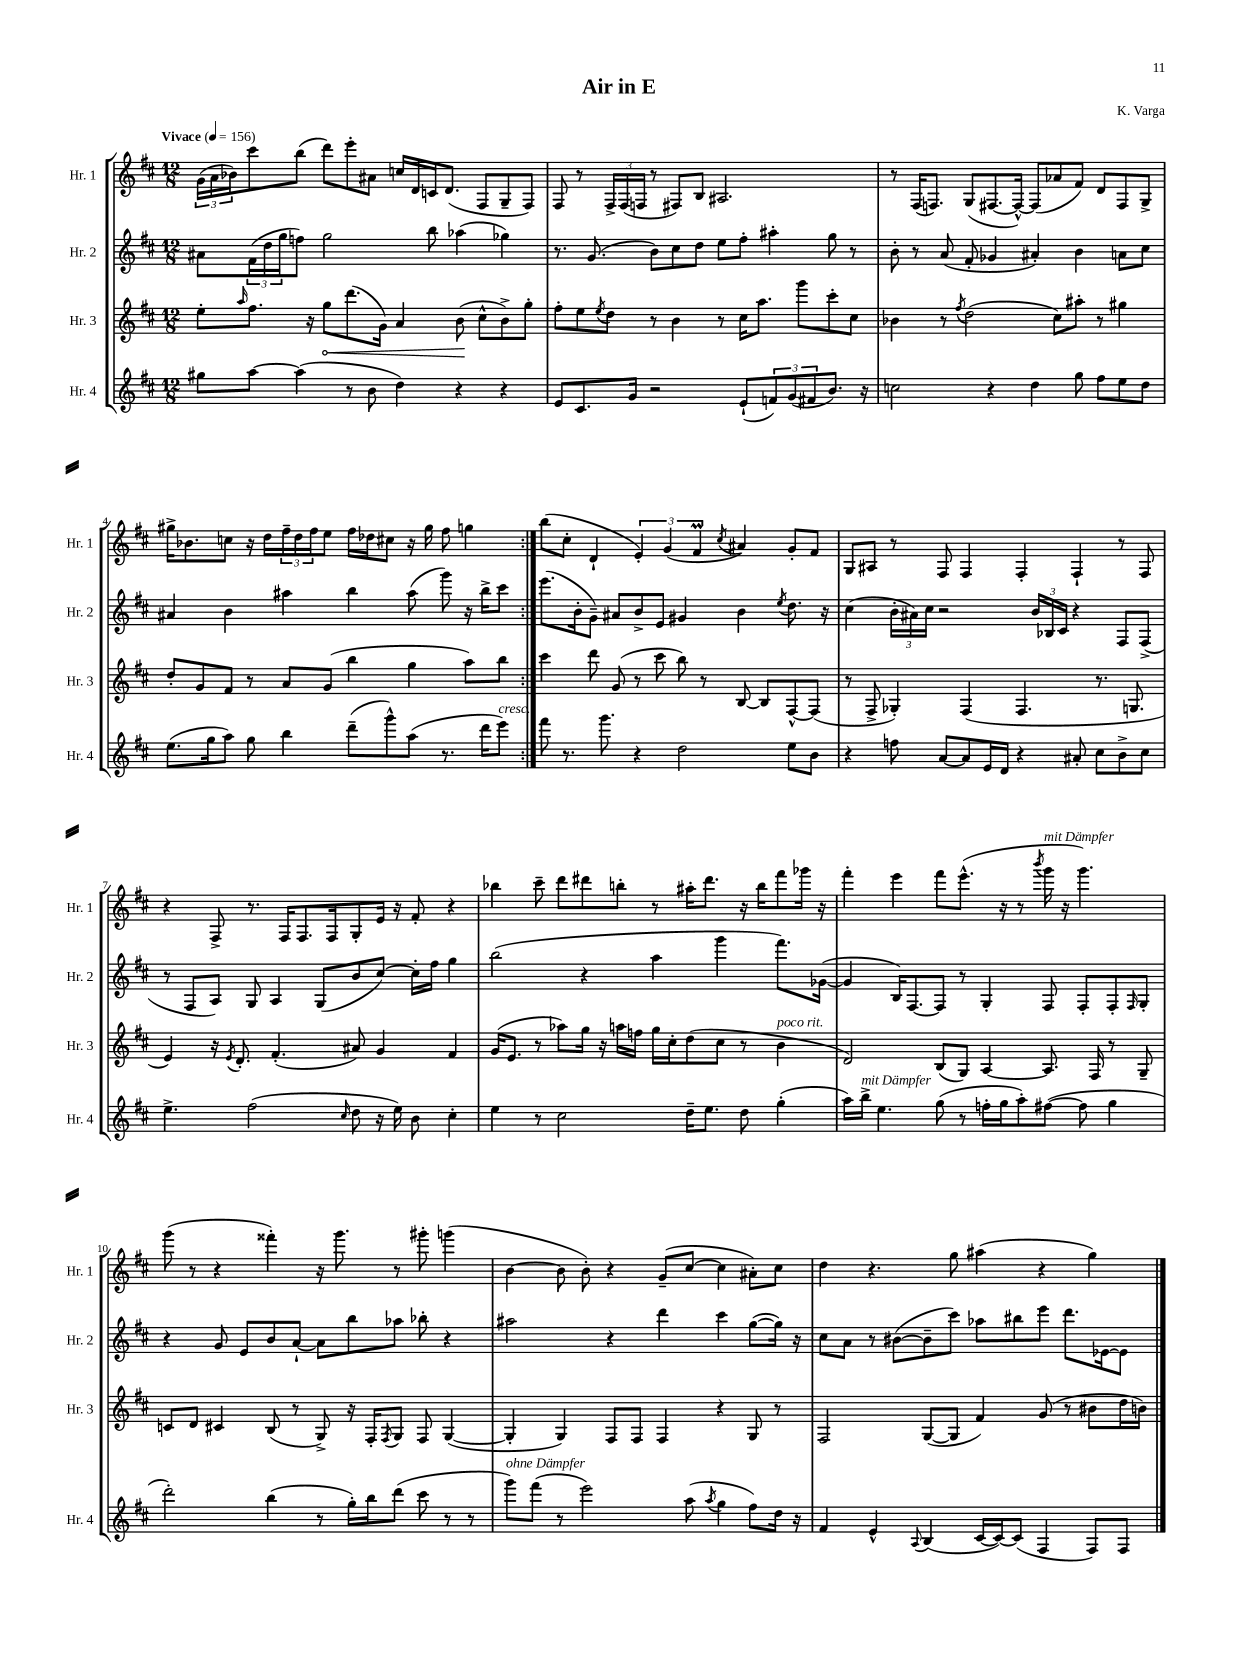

**kern	**kern	**kern	**kern
*staff4	*staff3	*staff2	*staff1
*clefG2	*clefG2	*clefG2	*clefG2
*k[f#c#]	*k[f#c#]	*k[f#c#]	*k[f#c#]
*M12/8	*M12/8	*M12/8	*M12/8
*MM156	*MM156	*MM156	*MM156
8gg#	8ee'	8a#	(24g
.	.	.	24a
.	.	.	24b-)
.	16qqaa	.	.
[8aa	8.ff#	(24f#	8ccc#
.	.	24dd	.
.	.	24gg	.
(4aa]	.	8ff)	(8bb
.	16r	.	.
.	8gg	2gg	8ddd)
8r	(8.ddd	.	8eee'
8b	.	.	8a#
.	16g)	.	.
4dd)	4a	.	16cc
.	.	.	16d
.	.	8bb	16c
.	.	.	(8.d
4r	(8b	(4aa-	.
.	8cc#^^	.	8F#
4r	8b^)	4gg-)	8G~
.	8gg'	.	8F#)
=	=	=	=
8e	8ff#'	8.r	8F#
8.c#	8ee	.	8r
.	.	(8.g	.
.	8qee	.	.
.	8dd	.	24F#^
.	.	.	(24F#
16g	.	.	.
.	.	.	24F
2r	8r	8b)	8r
.	4b	8cc#	8F#)
.	.	8dd	8B
.	8r	8ee	2.A#
(8e`	16cc#	8ff#'	.
.	8.aa	.	.
12f)	.	4aa#'	.
(12g	.	.	.
.	8ggg	.	.
12f#	.	.	.
8.b)	8ccc#'	8gg	.
.	8cc#	8r	.
16r	.	.	.
=	=	=	=
2cc	4b-	8b'	8r
.	.	8r	(16F#
.	.	.	8.F)
.	8r	(8a	.
.	8qff#	.	.
.	(2dd	8f#'	(8G
4r	.	4g-	[8.F#
.	.	.	16F#^^_)
4dd	.	4a#')	(8F#]
.	8cc#)	.	8a-
8gg	8aa#'	4b	8f#)
8ff#	8r	.	8d
8ee	4gg#	8a	8F#
8dd	.	8cc#	8G^
=	=	=	=
(8.ee	8dd'	4a#	16gg#^
.	.	.	8.b-
.	8g	.	.
16gg	.	.	.
8aa)	8f#	4b	8cc
8gg	8r	.	16r
.	.	.	16dd
4bb	8a	4aa#	24ff#~
.	.	.	24dd
.	.	.	24ff#
.	(8g	.	8ee
(8ddd~	4bb	4bb	16ff#
.	.	.	16dd-
8ggg^^)	.	.	8cc#
(8aa	4gg	(8aa#	16r
.	.	.	16gg#
8.r	.	8ggg)	8ff#
.	8aa)	16r	4gg
16ddd	.	16bb^	.
8eee)	8bb	8ccc#	.
=:|!	=:|!	=:|!	=:|!
8fff#	4ccc#	(8.eee	(8bb
8.r	.	.	8cc#'
.	.	16b'	.
.	8ddd	8g~)	4d`
8.ggg	.	.	.
.	(8g	8a#	.
4r	8r	8b^	6e')
.	8ccc#	8e	.
.	.	.	(6g
2dd	8bb)	4g#	.
.	.	.	6f#
.	8r	.	.
.	.	.	8qcc#
.	[8B	4b	4a#)
.	8B]	.	.
.	.	8qee	.
8ee	[8F#^^	8.dd	8g'
8b	(8F#]	.	8f#
.	.	16r	.
=	=	=	=
4r	8r	(4cc#	8G
.	8F#^	.	8A#
8ff	4G-')	24b'	8r
.	.	24a#)	.
.	.	24cc#	.
[8a	.	2r	8F#
8a]	(4F#	.	4F#
16e	.	.	.
16d	.	.	.
4r	4.F#	.	4F#'
.	.	24b	.
.	.	24B-	.
.	.	24c#	.
8a#'	.	4r	4F#`
8cc#	8.r	.	.
8b^	.	8F#	8r
.	8.G	.	.
8cc#	.	(8F#^	8F#
=	=	=	=
4.ee^	4e)	8r	4r
.	.	8F#	.
.	16r	8A)	8F#^
.	8qe	.	.
.	8.d'	.	.
(2ff#	.	8G	8.r
.	(4.f#'	4A	.
.	.	.	16F#
.	.	.	8.F#
.	.	(8G	.
.	.	.	16F#
16qqcc#	.	.	.
8dd	8a#)	8b	8G'
16r	4g	[8cc#)	16e
16ee)	.	.	16r
8b	.	16cc#']	8f#'
.	.	16ff#	.
4cc#'	4f#	4gg	4r
=	=	=	=
4ee	(16g	(2bb	4bb-
.	8.e	.	.
8r	8r	.	8ccc#~
2cc#	8aa-)	.	8ddd
.	16gg	4r	8ddd#
.	16r	.	.
.	16aa	.	8bb'
.	16ff	.	.
.	16gg	4aa	8r
.	16cc#'	.	.
16dd~	(8dd	.	16aa#'
8.ee	.	.	8.ddd#
.	8cc#	4ggg	.
8dd	8r	.	16r
.	.	.	16bb
(4gg'	4b	8.fff#)	8fff#
.	.	.	16ggg-
.	.	([16g-	16r
=	=	=	=
16aa)	2d)	4g-]	4fff#'
16bb^	.	.	.
4.ee	.	.	.
.	.	16B)	4eee
.	.	[8.F#	.
(8gg	(8B	8F#]	8fff#
8r	8G)	8r	(8.eee^^
16ff'	[4A	4G'	.
16gg	.	.	16r
8aa')	.	.	8r
.	.	.	8qbbb
([8ff#	8.A]	8F#	16ggg
.	.	.	16r
8ff#]	.	8F#'	4.ggg)
.	16F#	.	.
4gg	8r	8F#'	.
.	.	16qqF#	.
.	8G~	8G'	.
=	=	=	=
2ddd')	8c	4r	(8ggg
.	8d	.	8r
.	4c#	8g	4r
.	.	8e	.
(4bb	(8B	8b	4fff##')
.	8r	[8a`	.
8r	8G^)	8a]	16r
.	.	.	8.ggg
16gg')	16r	8bb	.
16bb	16F#'	.	.
.	8qF#	.	.
(8ddd	8G	8aa-	8r
8ccc#	8F#	8bb-'	8ggg#'
8r	([4G	4r	(4ggg
8r	.	.	.
=	=	=	=
8ggg)	4G']	2aa#	[4b
(8fff#	.	.	.
8r	4G)	.	8b]
2eee)	.	.	8b')
.	8F#	4r	4r
.	8F#	.	.
.	4F#	4ddd	(8g~
(8aa	.	.	[8cc#
8qaa	.	.	.
4gg	4r	4ccc#	4cc#]
8ff#)	8G	([8gg	8a#')
16dd	8r	16gg])	8cc#
16r	.	16r	.
=	=	=	=
4f#	2F#	8cc#	4dd
.	.	8a	.
4e^^	.	8r	4.r
.	.	([8b#	.
8qqA	.	.	.
(4B	([8G	8b#~]	.
.	8G]	8ccc#)	8gg
[16c#	4f#)	8aa-	(4aa#
16c#_)	.	.	.
(8c#]	.	8bb#	.
4F#	(8g	8eee	4r
.	8r	8.ddd	.
8F#)	8b#	.	4gg)
.	.	[16e-	.
8F#	16dd	8e-]	.
.	16b)	.	.
==	==	==	==
*-	*-	*-	*-
